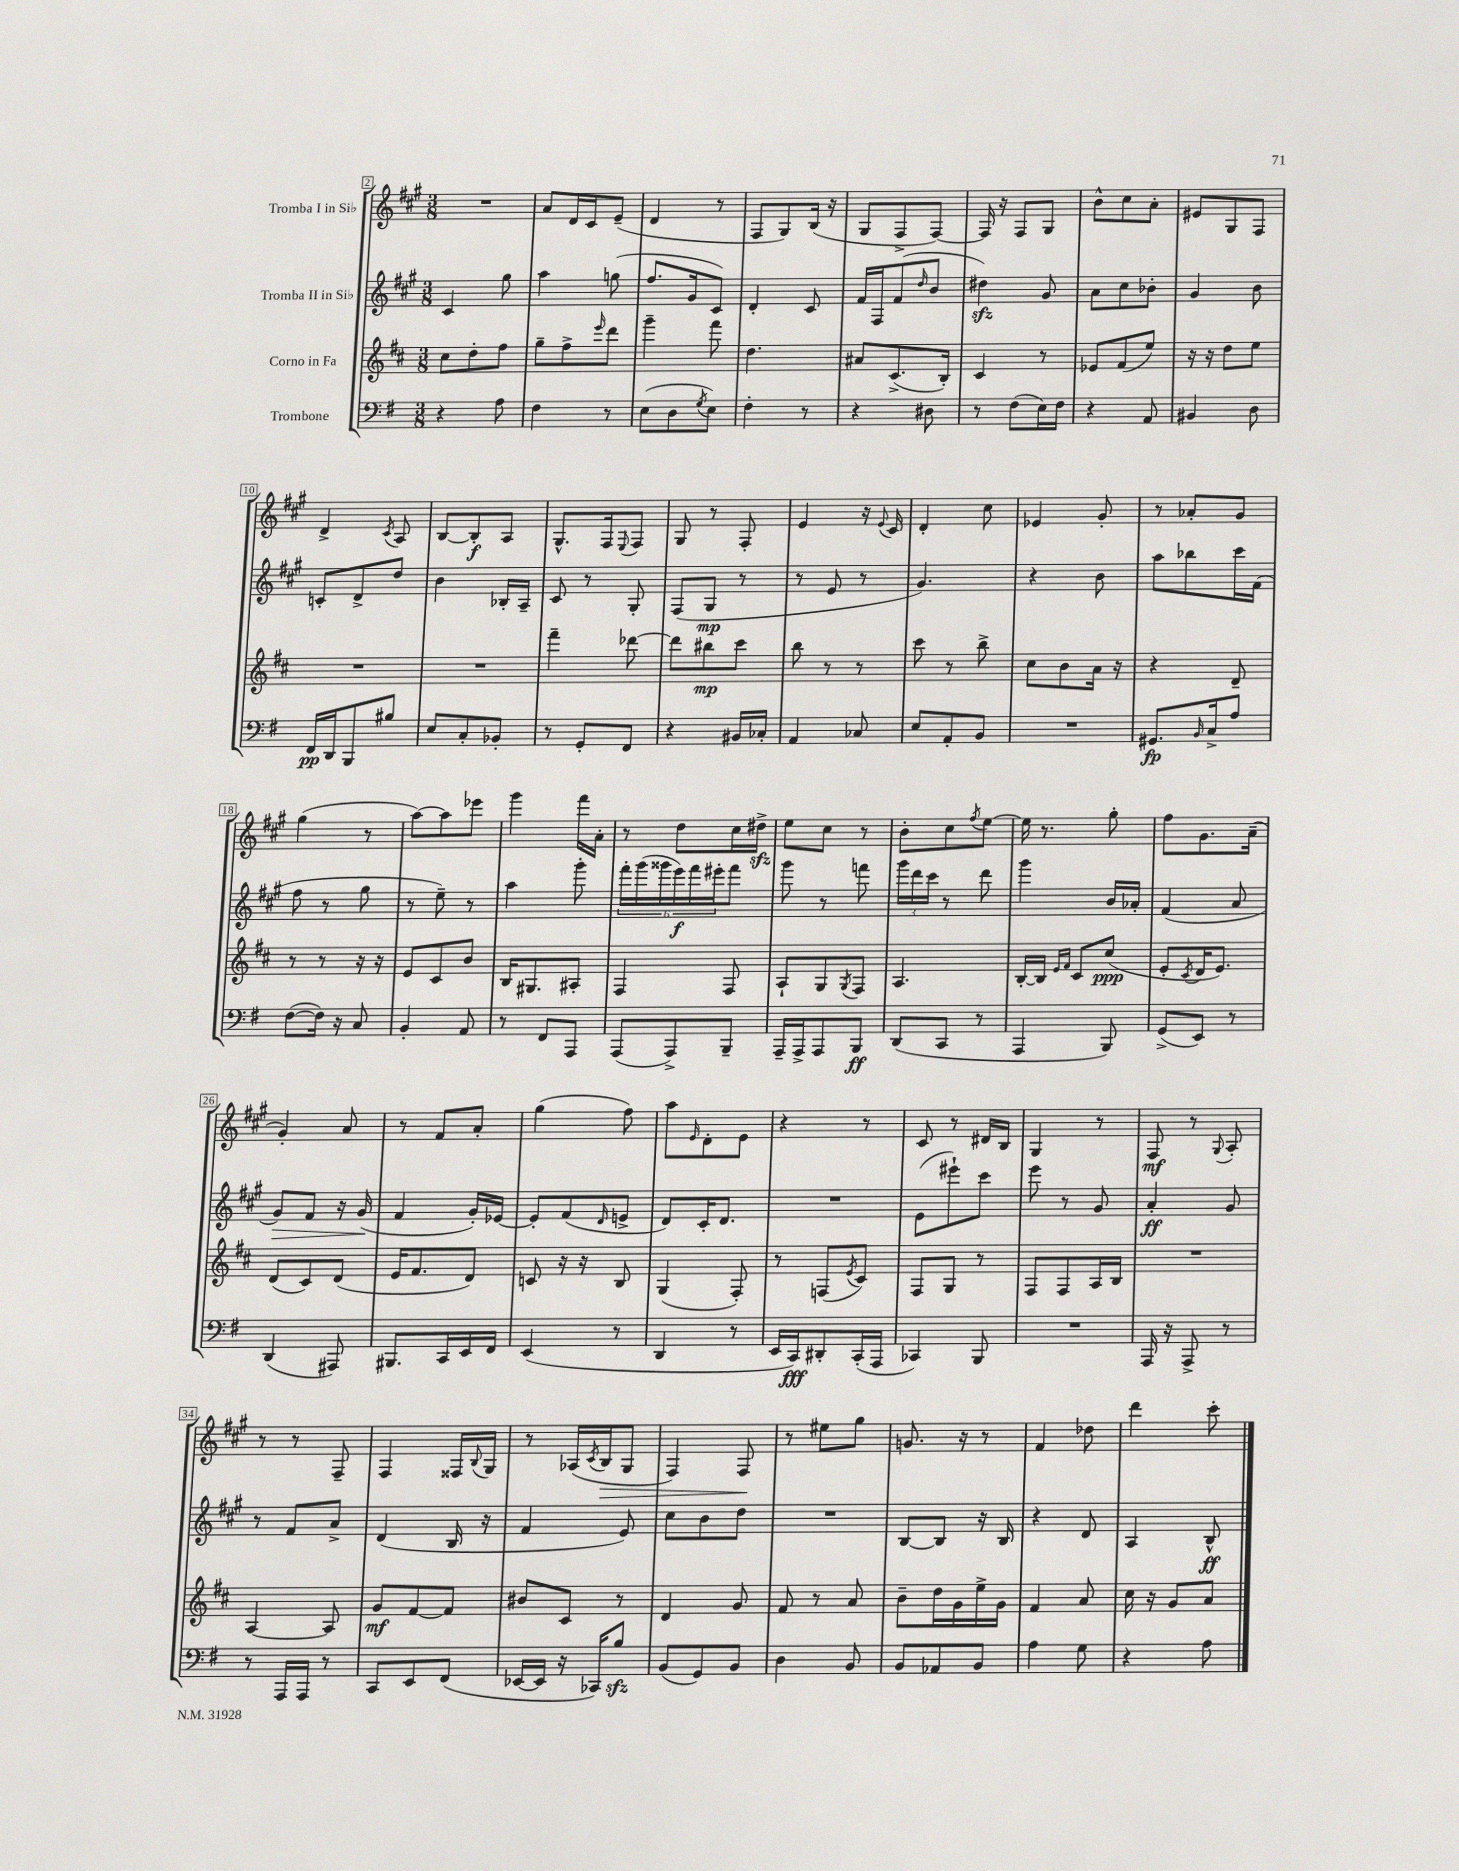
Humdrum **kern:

**kern	**dynam	**kern	**dynam	**kern	**dynam	**kern	**dynam
*part4	*part4	*part3	*part3	*part2	*part2	*part1	*part1
*staff4	*staff4	*staff3	*staff3	*staff2	*staff2	*staff1	*staff1
*I"Trombone	*	*I"Corno in Fa	*	*I"Tromba II in Si♭	*	*I"Tromba I in Si♭	*
*clefF4	*	*clefG2	*	*clefG2	*	*clefG2	*
*k[f#]	*	*k[f#c#]	*	*k[f#c#g#]	*	*k[f#c#g#]	*
*M3/8	*	*M3/8	*	*M3/8	*	*M3/8	*
=2	=2	=2	=2	=2	=2	=2	=2
4r	.	8cc#\L	.	4c#/	.	4.r	.
.	.	8dd'\	.	.	.	.	.
8A\	.	8ff#\J	.	8gg#\	.	.	.
=3	=3	=3	=3	=3	=3	=3	=3
4F#\	.	8gg~\L	.	4aa\	.	8a/L	.
.	.	8ff#^\	.	.	.	16d/L	.
.	.	.	.	.	.	16c#/J	.
.	.	16qqeee/	.	.	.	.	.
8r	.	8ddd\J	.	(8ggn\	.	(8e~/J	.
=4	=4	=4	=4	=4	=4	=4	=4
(8E\L	.	4ggg~\	.	8.ff#/L	.	4d/	.
8D\	.	.	.	.	.	.	.
.	.	.	.	16g#/k	.	.	.
8qG/	.	.	.	.	.	.	.
8E\J)	.	8fff#\	.	8c#/J)	.	8r	.
=5	=5	=5	=5	=5	=5	=5	=5
4F#'\	.	4.dd\	.	4d'/	.	8F#/L	.
.	.	.	.	.	.	8G#/)	.
8r	.	.	.	8c#/	.	(16B/Jk	.
.	.	.	.	.	.	16r	.
=6	=6	=6	=6	=6	=6	=6	=6
4r	.	8a#X/L	.	16f#/LL	.	8G#/L	.
.	.	.	.	16F#/J	.	.	.
.	.	(8.c#^/	.	(8f#/	.	8F#^/	.
.	.	.	.	16qqdd/	.	.	.
8D#X\	.	.	.	8b/J	.	[8F#/J)	.
.	.	16B'/Jk)	.	.	.	.	.
=7	=7	=7	=7	=7	=7	=7	=7
8r	.	4c#/	.	4dd#Xzz\)	.	16F#/]	.
.	.	.	.	.	.	16r	.
(8F#\L	.	.	.	.	.	8F#/L	.
16E\L)	.	8r	.	8g#/	.	8G#/J	.
16F#\JJ	.	.	.	.	.	.	.
=8	=8	=8	=8	=8	=8	=8	=8
4r	.	8e-X/L	.	8a\L	.	8b^^\L	.
.	.	(8f#/	.	8cc#\	.	8cc#\	.
8AA/	.	8ee/J)	.	8b-X'\J	.	8a'\J	.
=9	=9	=9	=9	=9	=9	=9	=9
4BB#X/	.	16r	.	4g#/	.	8e#X/L	.
.	.	16r	.	.	.	.	.
.	.	8dd\L	.	.	.	8G#/	.
8D\	.	8ee\J	.	8b\	.	8F#/J	.
!!LO:LB:g=z
=10	=10	=10	=10	=10	=10	=10	=10
16FF#/LL	pp	4.r	.	8cn'/L	.	4d^/	.
16DD/J	.	.	.	.	.	.	.
8BBB/	.	.	.	8d^/	.	.	.
.	.	.	.	.	.	8qc#/	.
8B#X/J	.	.	.	8dd/J	.	8A/	.
=11	=11	=11	=11	=11	=11	=11	=11
8E/L	.	4.r	.	4b\	.	[8B/L	.
8C'/	.	.	.	.	.	8B'/]	f
8BB-X'/J	.	.	.	16B-X'/LL	.	8A/J	.
.	.	.	.	16A~/JJ	.	.	.
=12	=12	=12	=12	=12	=12	=12	=12
8r	.	4fff#~\	.	8c#/	.	8.G#^^/L	.
8GG'/L	.	.	.	8r	.	.	.
.	.	.	.	.	.	16F#/k	.
.	.	.	.	.	.	8qqE/	.
8FF#/J	.	[8ddd-X\	.	8G#'/	.	8F#/J	.
=13	=13	=13	=13	=13	=13	=13	=13
4r	.	8ddd-\L]	.	(8F#/L	.	8G#/	.
.	.	8bb#X\	mp	8G#/J	mp	8r	.
16BB#X/LL	.	8ccc#\J	.	8r	.	8F#'/	.
16C-X'/JJ	.	.	.	.	.	.	.
=14	=14	=14	=14	=14	=14	=14	=14
4AA/	.	8bb\	.	8r	.	4e/	.
.	.	8r	.	8e/	.	.	.
8C-X/	.	8r	.	8r	.	16r	.
.	.	.	.	.	.	8qqe/	.
.	.	.	.	.	.	16c#/	.
=15	=15	=15	=15	=15	=15	=15	=15
8E/L	.	8ccc#\	.	4.g#/)	.	4d'/	.
8AA'/	.	8r	.	.	.	.	.
8BB/J	.	8bb^\	.	.	.	8cc#\	.
=16	=16	=16	=16	=16	=16	=16	=16
4.r	.	8cc#\L	.	4r	.	4e-X/	.
.	.	8b\	.	.	.	.	.
.	.	16a\Jk	.	8b\	.	8g#'/	.
.	.	16r	.	.	.	.	.
=17	=17	=17	=17	=17	=17	=17	=17
8.GG#X/L	fp	4r	.	8aa\L	.	8r	.
.	.	.	.	8bb-X\	.	8a-X'/L	.
16qqBB/	.	.	.	.	.	.	.
16C^/k	.	.	.	.	.	.	.
8A/J	.	8d~/	.	16ccc#\L	.	8g#/J	.
.	.	.	.	(16f#\JJ	.	.	.
!!LO:LB:g=z
=18	=18	=18	=18	=18	=18	=18	=18
([8F#\L	.	8r	.	8ff#\	.	(4gg#\	.
16F#\Jk])	.	8r	.	8r	.	.	.
16r	.	.	.	.	.	.	.
8C/	.	16r	.	8gg#\	.	8r	.
.	.	16r	.	.	.	.	.
=19	=19	=19	=19	=19	=19	=19	=19
4BB'/	.	8e/L	.	8r	.	[8aa\L)	.
.	.	8c#/	.	8ee~\)	.	8aa\]	.
8AA/	.	8b/J	.	8r	.	8eee-X\J	.
=20	=20	=20	=20	=20	=20	=20	=20
8r	.	16B/KL	.	4aa\	.	4ggg#\	.
.	.	8.G#X/	.	.	.	.	.
8FF#/L	.	.	.	.	.	.	.
8AAA/J	.	8A#X'/J	.	8ggg#'\	.	16fff#\LL	.
.	.	.	.	.	.	16a'\JJ	.
=21	=21	=21	=21	=21	=21	=21	=21
(8AAA/L	.	4F#/	.	24fff#'\LL	.	8r	.
.	.	.	.	(24ggg#\	.	.	.
.	.	.	.	24ggg##X\	.	.	.
8AAA^/)	.	.	.	24eee\)	f	8dd\L	.
.	.	.	.	24fff#\	.	.	.
.	.	.	.	24eee#X'\J	.	.	.
8BBB~/J	.	8F#/	.	8fff#\J	.	16cc#\L	.
.	.	.	.	.	.	16dd#Xzz^\JJ	.
=22	=22	=22	=22	=22	=22	=22	=22
16AAA~/LL	.	8A`/L	.	8ggg#\	.	8ee\L	.
16AAA^/J	.	.	.	.	.	.	.
8AAA/	.	8G/	.	8r	.	8cc#\J	.
.	.	8qG/	.	.	.	.	.
8BBB/J	ff	8F#/J	.	8fffn\	.	8r	.
=23	=23	=23	=23	=23	=23	=23	=23
(8DD/L	.	4.A/	.	24ggg#\LL	.	8b'\L	.
.	.	.	.	24ddd\	.	.	.
.	.	.	.	24ccc#\JJ	.	.	.
8CC/J	.	.	.	8r	.	8cc#\	.
.	.	.	.	.	.	8qff#/	.
8r	.	.	.	8ddd\	.	[8ee\J	.
=24	=24	=24	=24	=24	=24	=24	=24
4AAA/	.	[16B'/LL	.	4ggg#\	.	16ee\]	.
.	.	16B/JJ]	.	.	.	8.r	.
.	.	16qqe/LL	.	.	.	.	.
.	.	16qqf#/JJ	.	.	.	.	.
.	.	8c#/L	.	.	.	.	.
8BBB/)	.	(8cc#/J	ppp	16b/LL	.	8gg#'\	.
.	.	.	.	16a-X'/JJ	.	.	.
=25	=25	=25	=25	=25	=25	=25	=25
(8GG^/L	.	8e'/L	.	(4f#/	.	8ff#\L	.
.	.	8qc#/	.	.	.	.	.
8EE/J)	.	16d/K	.	.	.	8.g#\	.
.	.	8.e/J)	.	.	.	.	.
8r	.	.	.	8a/	.	.	.
.	.	.	.	.	.	(16a~\Jk	.
!!LO:LB:g=z
=26	=26	=26	=26	=26	=26	=26	=26
!	!	!	!	!	!LO:HP:b	!	!
(4DD/	.	(8d/L	.	8g#/L)	>	4g#'/)	.
.	.	8c#/)	.	8f#/J	.	.	.
8AAA#X/)	.	(8d/J	.	16r	.	8a/	.
.	.	.	.	(16g#/	.	.	.
.	.	.	.	.	]	.	.
=27	=27	=27	=27	=27	=27	=27	=27
8.BBB#X/L	.	16e/KL	.	4f#/	.	8r	.
.	.	8.f#/	.	.	.	.	.
.	.	.	.	.	.	8f#/L	.
16CC/L	.	.	.	.	.	.	.
16EE/	.	8d/J)	.	16g#'/LL)	.	8a'/J	.
16FF#/JJ	.	.	.	[16e-X/JJ	.	.	.
=28	=28	=28	=28	=28	=28	=28	=28
(4EE/	.	8cn/	.	8e-'/L]	.	(4gg#\	.
.	.	16r	.	(8f#/	.	.	.
.	.	16r	.	.	.	.	.
.	.	.	.	16qqd/	.	.	.
8r	.	8B/	.	8en^/J	.	8ff#\)	.
=29	=29	=29	=29	=29	=29	=29	=29
4DD/	.	(4G/	.	8d/L)	.	8aa\L	.
.	.	.	.	.	.	16qqe/	.
.	.	.	.	16c#'/K	.	8d'\	.
.	.	.	.	8.d/J	.	.	.
8r	.	8F#'/)	.	.	.	8e\J	.
=30	=30	=30	=30	=30	=30	=30	=30
16EE/LL	.	8r	.	4.r	.	4r	.
16CC/J)	fff	.	.	.	.	.	.
8DD#X'/	.	(8Fn/L	.	.	.	.	.
.	.	8qe/	.	.	.	.	.
(16CC'/L	.	8c#/J)	.	.	.	8r	.
16AAA/JJ	.	.	.	.	.	.	.
=31	=31	=31	=31	=31	=31	=31	=31
4CC-X/)	.	8F#/L	.	(8e\L	.	8c#/	.
.	.	8G/J	.	8eee#X`\)	.	8r	.
8BBB/	.	8r	.	8ccc#\J	.	16d#X/LL	.
.	.	.	.	.	.	16B/JJ	.
=32	=32	=32	=32	=32	=32	=32	=32
4.r	.	8F#/L	.	8eee\	.	4G#/	.
.	.	8F#/	.	8r	.	.	.
.	.	16A/L	.	8g#/	.	8r	.
.	.	16B/JJ	.	.	.	.	.
=33	=33	=33	=33	=33	=33	=33	=33
16AAA/	.	4.r	.	4a'/	ff	8F#/	mf
16r	.	.	.	.	.	.	.
8AAA^/	.	.	.	.	.	8r	.
.	.	.	.	.	.	8qqG#/	.
8r	.	.	.	8g#/	.	8A'/	.
!!LO:LB:g=z
=34	=34	=34	=34	=34	=34	=34	=34
8r	.	[4A/	.	8r	.	8r	.
16AAA/LL	.	.	.	8f#/L	.	8r	.
16AAA/JJ	.	.	.	.	.	.	.
8r	.	8A/]	.	8a^/J	.	8F#~/	.
=35	=35	=35	=35	=35	=35	=35	=35
8CC/L	.	8g/L	mf	(4d/	.	4F#/	.
8EE/	.	[8f#/	.	.	.	.	.
(8FF#/J	.	8f#/J]	.	16B/	.	16F##X/LL	.
.	.	.	.	.	.	8qqB/	.
.	.	.	.	16r	.	16G#/JJ	.
=36	=36	=36	=36	=36	=36	=36	=36
[16EE-X/LL	.	8b#X/L	.	4f#/	.	8r	.
16EE-/JJ]	.	.	.	.	.	.	.
16r	.	8c#/J	.	.	.	(16A-X/LL	.
.	.	.	.	.	.	8qc#/	.
!	!	!	!	!	!	!	!LO:HP:b
16CC-X/KL)	.	.	.	.	.	16B/J	>
8Bzz/J	.	8r	.	8e/)	.	8G#/J	.
=37	=37	=37	=37	=37	=37	=37	=37
(8BB/L	.	4d/	.	8cc#\L	.	4F#/)	.
8GG/)	.	.	.	8b\	.	.	.
8BB/J	.	8g/	.	8dd\J	.	8F#/	.
.	.	.	.	.	.	.	]
=38	=38	=38	=38	=38	=38	=38	=38
4D\	.	8f#/	.	4.r	.	8r	.
.	.	8r	.	.	.	8ee#X\L	.
8BB/	.	8a/	.	.	.	8gg#\J	.
=39	=39	=39	=39	=39	=39	=39	=39
8BB/L	.	8b~\L	.	[8B/L	.	8.gn/	.
8AA-X/	.	16dd\L	.	8B/J]	.	.	.
.	.	16g\	.	.	.	16r	.
8BB/J	.	16ee^\	.	16r	.	8r	.
.	.	16g\JJ	.	16B/	.	.	.
=40	=40	=40	=40	=40	=40	=40	=40
4A\	.	4f#/	.	4r	.	4f#/	.
8G\	.	8a/	.	8d/	.	8dd-X\	.
=41	=41	=41	=41	=41	=41	=41	=41
4r	.	16cc#\	.	4A/	.	4ddd\	.
.	.	16r	.	.	.	.	.
.	.	8g/L	.	.	.	.	.
8A\	.	8a/J	.	8B^^/	ff	8ccc#'\	.
==	==	==	==	==	==	==	==
*-	*-	*-	*-	*-	*-	*-	*-
